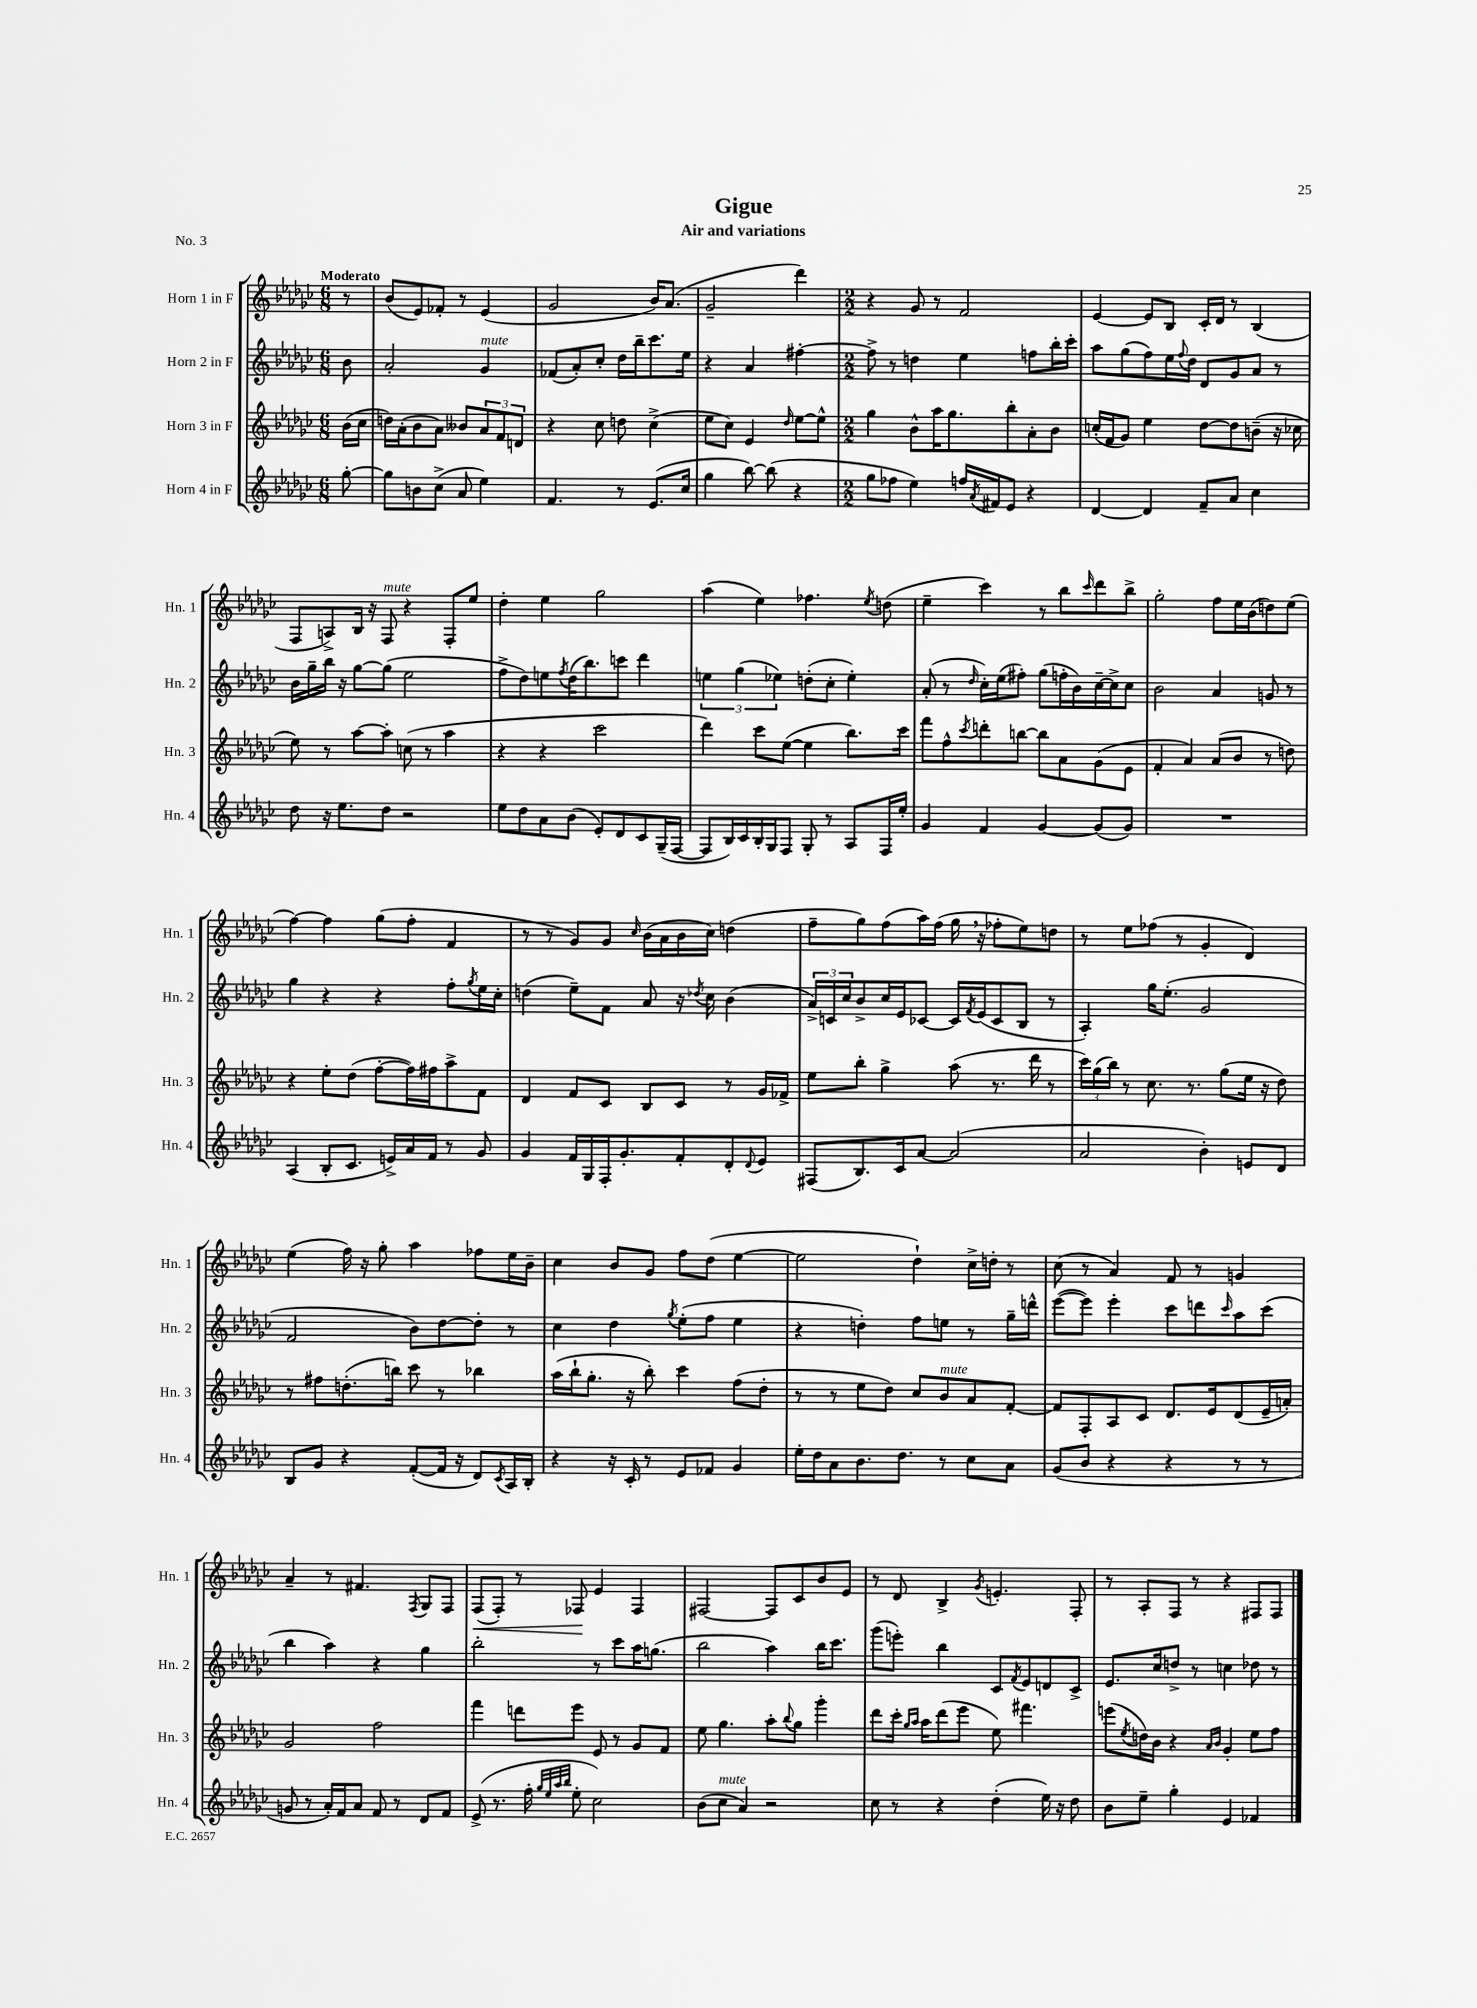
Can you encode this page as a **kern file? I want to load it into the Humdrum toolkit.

**kern	**kern	**kern	**kern
*staff4	*staff3	*staff2	*staff1
*clefG2	*clefG2	*clefG2	*clefG2
*k[b-e-a-d-g-c-]	*k[b-e-a-d-g-c-]	*k[b-e-a-d-g-c-]	*k[b-e-a-d-g-c-]
*M6/8	*M6/8	*M6/8	*M6/8
[8gg-'	(16b-	8b-	8r
.	16cc-	.	.
=	=	=	=
8gg-]	16dd)	2a-'	(8b-
.	(16a-'	.	.
8b	8b-	.	8e-)
(8cc-^	8a-)	.	8f-'
8a-	8b--	.	8r
4ee-)	12a-	4g-	(4e-
.	12f	.	.
.	12d	.	.
=	=	=	=
4.f	4r	(8f-	2g-
.	.	8a-')	.
.	8cc-	8cc-'	.
8r	8dd	16dd-	.
.	.	16bb-~	.
(8.e-	(4cc-^	8.ccc-	16b-)
.	.	.	(8.a-
16cc-	.	16ee-	.
=	=	=	=
4gg-	8ee-	4r	2g-~
.	8cc-)	.	.
[8bb-)	4e-	4a-	.
(8bb-]	.	.	.
.	16qqdd-	.	.
4r	[8ee-	[4ff#'	4ddd-)
.	8ee-^^]	.	.
=	=	=	=
*M2/2	*M2/2	*M2/2	*M2/2
8gg-	4gg-	8ff#^]	4r
8ff-	.	8r	.
4ee-)	8b-^^	4dd	8g-
.	16aa-	.	8r
.	8.gg-	.	.
16ff	.	4ee-	2f
8qa-	.	.	.
16f#	.	.	.
8e-	8bb-'	.	.
4r	8a-'	8ff	.
.	8b-	16bb-'	.
.	.	16ccc-'	.
=	=	=	=
[4d-	(16cc'	8aa-	[4e-
.	16f	.	.
.	8g-)	(8gg-	.
4d-]	4ee-	8ff)	8e-]
.	.	16ee-	8B-
.	.	8qqff	.
.	.	16dd-	.
8f~	[8dd-	8d-	16c-'
.	.	.	16d-
8a-	8dd-]	8g-	8r
4cc-	(8b~	8a-	(4B-
.	16r	8r	.
.	16cc-	.	.
=	=	=	=
8dd-	8ee-)	16b-	8F
.	.	16gg-~	.
16r	8r	16bb-	8A^)
8.ee-	.	16r	.
.	[8aa-	[8gg-	16B-
.	.	.	16r
8dd-	8aa-']	(8gg-]	8F
2r	(8cc	2ee-	4r
.	8r	.	.
.	4aa-	.	8F'
.	.	.	8ee-
=	=	=	=
8ee-	4r	8ff^	4dd-'
8dd-	.	8dd-)	.
8a-	4r	8ee	4ee-
.	.	8qff	.
(8b-	.	(16dd-	.
.	.	8.bb-)	.
8e-')	2ccc-	.	2gg-
8d-	.	8ccc	.
8c-	.	4ddd-	.
(16G-~	.	.	.
[16F	.	.	.
=	=	=	=
8F]	4ddd-)	6ee	(4aa-
16B-)	.	.	.
.	.	(6gg-	.
16c-	.	.	.
16B-'	8ccc-	.	4ee-)
16G-	.	.	.
.	.	6ee-)	.
8F	([8ee-	.	.
8G-'	4ee-]	(8dd'	4.ff-
8r	.	8cc-'	.
8A-	8.bb-)	4ee-')	.
.	.	.	8qee-
16F	.	.	(8dd
16ee-'	16ccc-	.	.
=	=	=	=
4g-	8fff	(8a-'	4ee-~
.	8ff^^	8r	.
.	8qccc-	16qqdd-	.
4f	8ddd'	16cc-')	4ccc-)
.	.	(16ee-	.
.	[8bb	8ff#')	.
[4g-	8bb]	(8gg-	8r
.	8a-	16ff'	8bb-
.	.	16b-)	.
.	.	.	16qqccc-
(8g-]	(8g-	[16cc-~	8ddd-
.	.	16cc-^]	.
8g-)	8e-	8cc-	8bb-^
=	=	=	=
1r	4f'	2b-	2gg-'
.	4a-)	.	.
.	(8a-	4a-	8ff
.	8b-	.	16ee-
.	.	.	(16b-
.	8r	8g	8dd)
.	8dd)	8r	(8ee-
=	=	=	=
(4A-	4r	4gg-	[4ff)
8B-'	8ee-'	4r	4ff]
8.c-	(8dd-	.	.
.	[8ff'	4r	(8gg-
16e^)	.	.	.
16a-	16ff])	.	8ff'
16f	16ff#	.	.
8r	8aa-^	8ff'	4f
.	.	8qgg-	.
8g-	8f	16ee-	.
.	.	16cc-'	.
=	=	=	=
4g-	4d-	(4dd	8r
.	.	.	8r
16f	8f	8ee-~)	8g-)
16G-	.	.	.
16F'	8c-	8f	8g-
8.g-'	.	.	.
.	.	.	16qqcc-
.	8B-	8a-	(16b-
.	.	.	16a-
8f'	8c-	16r	16b-
.	.	8qdd-	.
.	.	16cc-	16cc-)
8d-'	8r	(4b-	(4dd
8qqd-	.	.	.
8e-	16g-	.	.
.	16f-^	.	.
=	=	=	=
(8F#	8ee-	24a-^)	8ff~
.	.	24c	.
.	.	24cc-	.
8.B-)	8bb-'	8b-^	8gg-)
.	4gg-^	16cc-	(8ff
16c-	.	16e-	.
[8a-	.	[8c-	16aa-)
.	.	.	(16ff
(2a-]	(8aa-	16c-]	16gg-
.	.	8qf	.
.	.	(16e-	16r
.	8.r	8c-	8ff-'
.	.	8B-	8ee-)
.	16ddd-	.	.
.	8r	8r	8dd
=	=	=	=
2a-	24ccc-)	4A-')	8r
.	(24gg-	.	.
.	24bb-)	.	.
.	8r	.	8ee-
.	8.cc-	16gg-	(8ff-
.	.	(8.ee-'	.
.	.	.	8r
.	8.r	.	.
4b-')	.	2g-	4g-'
.	(8gg-	.	.
8e	16ee-	.	4d-)
.	16r	.	.
8d-	8dd-)	.	.
=	=	=	=
8B-	8r	2f	(4ee-
8g-	8ff#	.	.
4r	(8.dd'	.	16ff)
.	.	.	16r
.	.	.	8gg-'
.	16bb)	.	.
([8f'	8ccc-	8b-)	4aa-
16f]	8r	[8dd-	.
16r	.	.	.
8d-)	4bb-	8dd-']	8ff-
8qc-	.	.	.
16A-	.	8r	16ee-
16B-'	.	.	16b-~
=	=	=	=
4r	(16aa-	4cc-	4cc-
.	16bb-`	.	.
.	8.gg-'	.	.
16r	.	4dd-	8b-
16c-'	16r	.	.
8r	8bb-')	.	8g-
.	.	8qgg-	.
8e-	4ccc-	(8ee-'	8ff
8f-	.	8ff	(8dd-
4g-	(8ff	4ee-	[4ee-
.	8dd-'	.	.
=	=	=	=
16ee-'	8r	4r	2ee-]
16dd-	.	.	.
8a-	8r	.	.
8.b-	8ee-	4dd')	.
.	8dd-)	.	.
8.dd-	.	.	.
.	8cc-	8ff	4dd-`)
8r	8b-	8ee	.
8cc-	8a-	8r	16cc-^
.	.	.	16dd'
8a-	[8f'	16gg-~	8r
.	.	16ddd^^	.
=	=	=	=
(8g-	8f]	([8eee-	(8cc-
8b-	8F'	8eee-])	8r
4r	8A-	4eee-'	4a-)
.	8c-	.	.
4r	8.d-	8ccc-	8f
.	.	8ddd	8r
.	16e-	.	.
.	.	16qqccc-	.
8r	(8d-	8aa-	4g
8r	16e-~	(8ccc-	.
.	16a')	.	.
=	=	=	=
8g	2g-	4bb-	4a-~
8r	.	.	.
16a-')	.	4aa-)	8r
16f	.	.	.
8a-	.	.	4.f#
8f	2ff	4r	.
8r	.	.	.
.	.	.	8qF
8d-	.	4gg-	8G-
8f	.	.	8F
=	=	=	=
(8e-^	4fff	2bb-'	(8F
8.r	.	.	8F')
.	8ddd	.	8r
16ff'	.	.	.
32qqgg-	.	.	.
32qqee-	.	.	.
32qqaa-	.	.	.
32qqbb-	.	.	.
8ee-'	8eee-	.	8F-
2cc-)	8e-	8r	4e-
.	8r	8ccc-	.
.	8g-	16aa-	4F-
.	.	(8.gg	.
.	8f	.	.
=	=	=	=
(8b-	8ee-	2bb-	[2F#
8cc-	4.gg-	.	.
4a-)	.	.	.
2r	8aa-'	4aa-)	8F#]
.	8qqbb-	.	.
.	8gg-	.	8c-
.	4ggg-'	16bb-	8b-
.	.	8.ccc-	.
.	.	.	8e-
=	=	=	=
8cc-	8ddd-	(8ggg-	8r
8r	16ccc-'	8eee')	8d-
.	16qqgg-	.	.
.	16qqaa-	.	.
.	16aa-	.	.
4r	(8ddd-	4bb-	4B-^
.	8eee-	.	.
.	.	.	8qg-
(4dd-'	8ee-)	8c-	4.e'
.	.	8qf	.
.	4.fff#	8e-	.
16ee-)	.	8d	.
16r	.	.	.
8dd-	.	8c-^	8F'
=	=	=	=
8b-	(8eee	8.e-	8r
.	8qee-	.	.
8ee-~	16dd)	.	8A-'
.	16b-	16cc-	.
4gg-'	4r	8dd^	8F
.	.	8r	8r
.	16qqa-	.	.
.	16qqb-	.	.
4e-	4g-'	4cc	4r
4f-	8ee-	8dd-	8F#
.	8ff	8r	8F#
==	==	==	==
*-	*-	*-	*-
